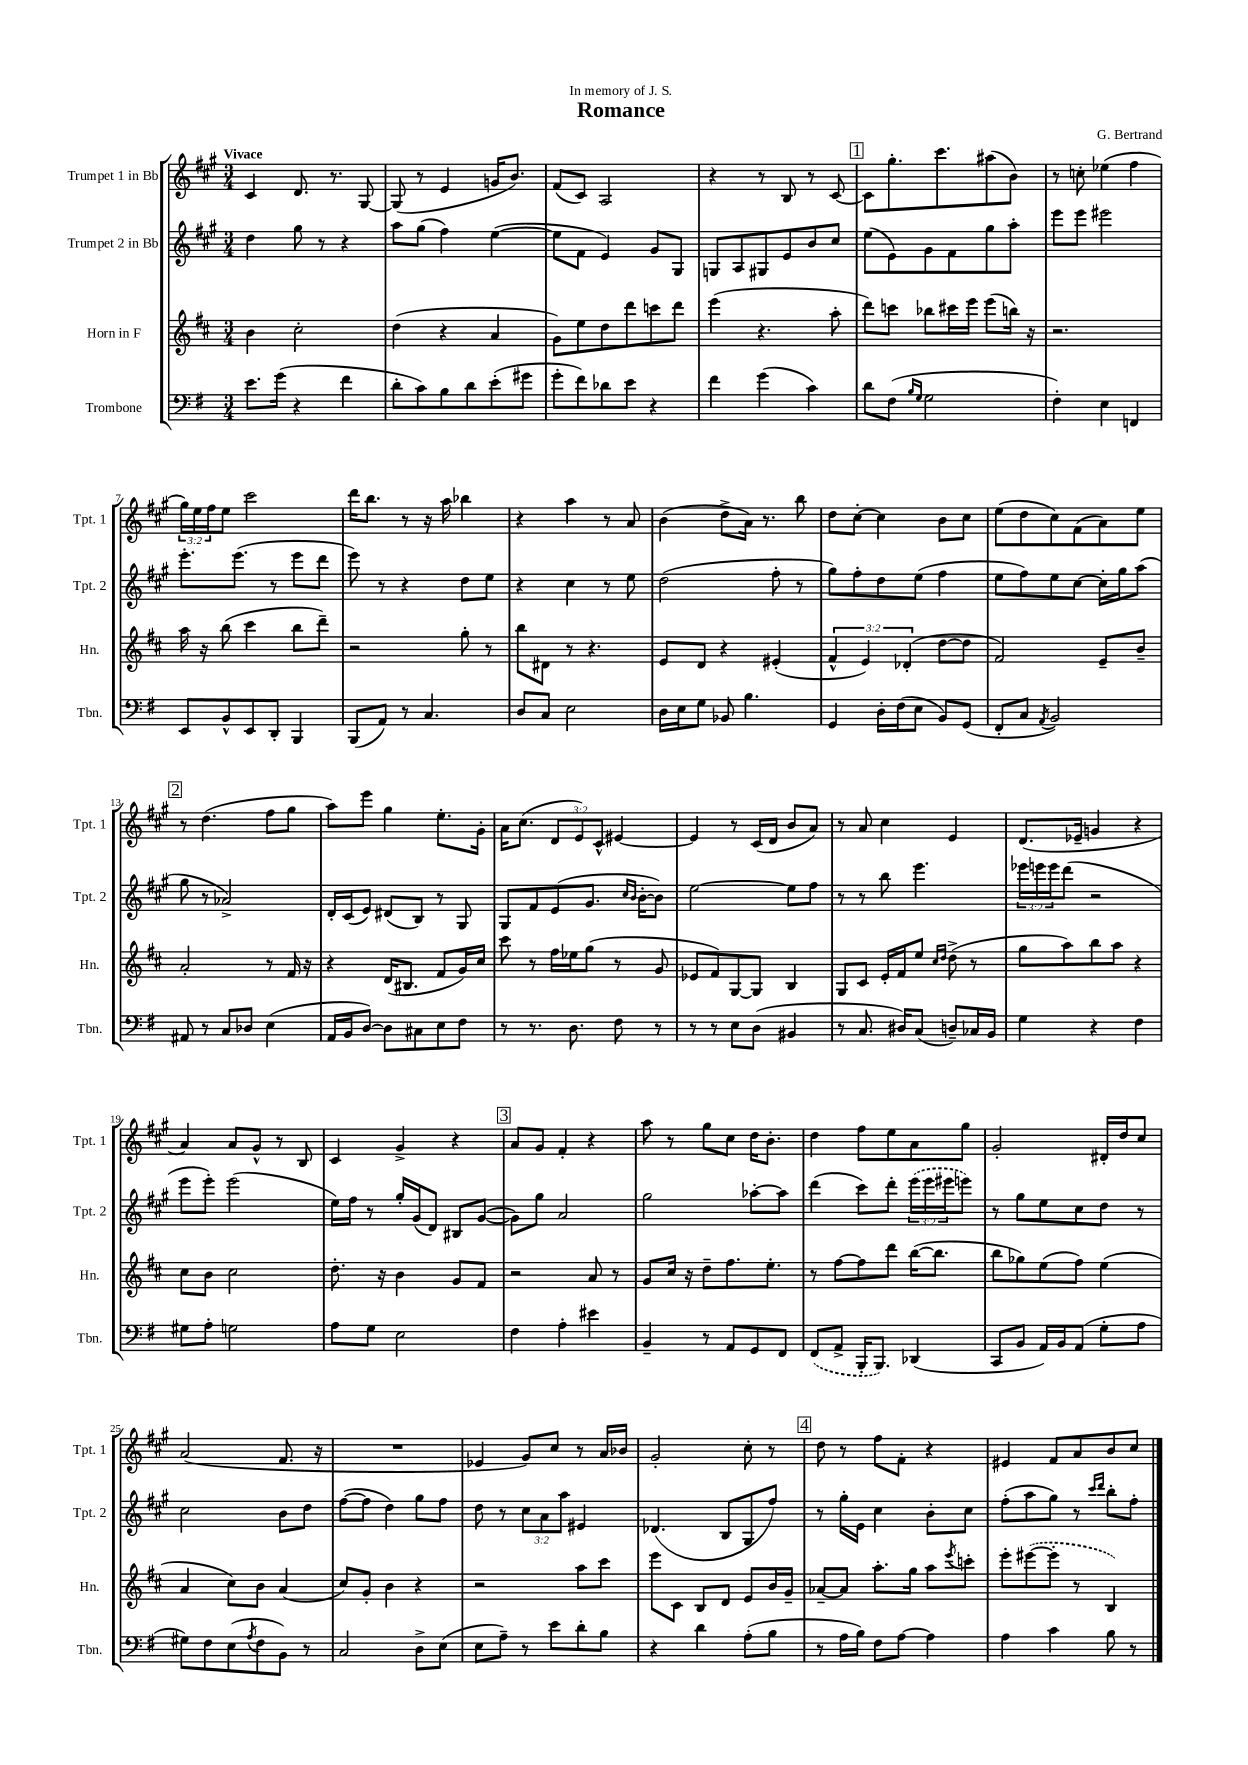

**kern	**kern	**kern	**kern
*part4	*part3	*part2	*part1
*staff4	*staff3	*staff2	*staff1
*I"Trombone	*I"Horn in F	*I"Trumpet 2 in Bb	*I"Trumpet 1 in Bb
*I'Tbn.	*I'Hn.	*I'Tpt. 2	*I'Tpt. 1
*clefF4	*clefG2	*clefG2	*clefG2
*k[f#]	*k[f#c#]	*k[f#c#g#]	*k[f#c#g#]
*M3/4	*M3/4	*M3/4	*M3/4
=1	=1	=1	=1
!	!	!	!LO:TX:a:B:t=Vivace
8.e\L	4b\	4dd\	4c#/
(16g\Jk	.	.	.
4r	2cc#'\	8gg#\	8.d/
.	.	8r	.
.	.	.	8.r
4f#\	.	4r	.
.	.	.	[8G#/
=2	=2	=2	=2
8d'\L	(4dd\	8aa\L	(8G#/]
8c\)	.	(8gg#\J	8r
8B\	4r	4ff#\)	4e/
8d\	.	.	.
(8e'\	4a/	([4ee\	16gn/KL
.	.	.	8.b/J)
8g#X\J	.	.	.
=3	=3	=3	=3
8g'\L	8g\L)	8ee\L]	(8f#/L
8f#\)	8ee\	8f#\J	8c#/J)
8d-X\	8dd\	4e/)	2A/
8e\J	8ddd\	.	.
4r	8cccn\	8g#/L	.
.	8ddd\J	8G#/J	.
=4	=4	=4	=4
4f#\	(4eee\	8Gn/L	4r
.	.	8A/	.
(4g\	4.r	8G#X/	8r
.	.	8e/	8B/
4c\)	.	8b/	8r
.	8aa'\	8cc#/J	[8c#/
!!LO:REH:place=s1:t=1
=5	=5	=5	=5
8d\L	8ddd\L)	(8ee\L	8c#\L]
(8F#\J	8cccn\J	8e\)	8.gg#'\
16qqB/LL	.	.	.
16qqG/JJ	.	.	.
2G\	8bb-X\L	8g#\	.
.	.	.	8.ccc#\
.	16ccc#X\L	8f#\	.
.	16eee\JJ	.	.
.	(8eee\L	8gg#\	(8aa#X\
.	16bbn\Jk)	8aa'\J	8b\J)
.	16r	.	.
=6	=6	=6	=6
4F#'\)	2.r	8eee\L	8r
.	.	8eee\J	8ccn'\
4E\	.	2eee#X\	(4ee-X\
4FFn/	.	.	4ff#\
!!LO:LB:g=z
=7	=7	=7	=7
8EE/L	16aa\	8.eee'\L	24gg#\LL)
.	.	.	24ee\
.	16r	.	.
.	.	.	24ff#\J
8BB^^/	(8bb\	.	8ee\J
.	.	(8.eee\J	.
8EE/	4ccc#\	.	2ccc#\
8DD'/J	.	8r	.
4BBB/	8bb\L	8eee\L	.
.	8ddd~\J)	8ddd\J	.
=8	=8	=8	=8
(8BBB/L	2r	8eee\)	16ddd\KL
.	.	.	8.bb\J
8AA/J)	.	8r	.
8r	.	4r	8r
4.C/	.	.	16r
.	.	.	16aa\
.	8gg'\	8dd\L	4bb-X\
.	8r	8ee\J	.
=9	=9	=9	=9
8D/L	8bb\L	4r	4r
8C/J	8d#X\J	.	.
2E\	8r	4cc#\	4aa\
.	4.r	.	.
.	.	8r	8r
.	.	8ee\	8a/
=10	=10	=10	=10
16D\LL	8e/L	(2dd\	(4b\
16E\J	.	.	.
8G\J	8d/J	.	.
8BB-X/	4r	.	8dd^\L
4.B\	.	.	16a\Jk)
.	.	.	8.r
.	(4e#X'/	8ff#'\	.
.	.	8r	8bb\
=11	=11	=11	=11
4GG/	6f#^^/	8gg#\L)	8dd\L
.	.	8ff#'\	[8cc#'\J
.	6e/)	.	.
16D'\LL	.	8dd\	4cc#\]
(16F#\J	.	.	.
.	(6d-X'/	.	.
8E\J	.	(8ee\J	.
8BB/L)	[8dd\L	4ff#\	8b\L
(8GG/J	8dd\J]	.	8cc#\J
=12	=12	=12	=12
8FF#'/L	2f#/)	8ee\L	(8ee\L
8C/J	.	8ff#\)	8dd\
8qAA/	.	.	.
2BB/)	.	8ee\	8cc#\)
.	.	[8cc#\J	(8f#\
.	8e~/L	16cc#'\LL]	8a\)
.	.	16gg#\J	.
.	8b~/J	(8aa\J	8ee\J
!!LO:LB:g=z
!!LO:REH:place=s1:t=2
=13	=13	=13	=13
8AA#X/	2a'/	8gg#\	8r
8r	.	8r	(4.dd\
8C/L	.	2a-X^/)	.
8D-X/J	.	.	.
(4E\	8r	.	8ff#\L
.	16f#/	.	8gg#\J
.	16r	.	.
=14	=14	=14	=14
16AA/LL	4r	16d'/LL	8aa\L)
16BB/J	.	(16c#/J	.
[8D/J)	.	8e/J)	8eee\J
8D\L]	(16d/KL	(8d#X/L	4gg#\
.	8.B#X/J	.	.
8C#X\	.	8B/J)	.
8E\	8f#/L	8r	8.ee'\L
8F#\J	16g/L)	8G#/	.
.	16cc#/JJ	.	16g#'\Jk
=15	=15	=15	=15
8r	8ccc#\	8G#/L	16a\KL
.	.	.	(8.cc#\J
8.r	8r	8f#/	.
.	16ff#\LL	(8e/	12d/L
8.D\	16ee-X\J	.	.
.	.	.	12e/)
.	(8gg\J	8.g#/J	.
.	.	.	12c#^^/J
8F#\	8r	.	[4e#X/
.	.	16qqcc#/LL	.
.	.	16qqb/JJ	.
.	.	[16b'\KL	.
8r	8g/	8b\J])	.
=16	=16	=16	=16
8r	8e-X/L	[2ee\	4e#/]
8r	8f#/)	.	.
8E\L	[8G/	.	8r
(8D\J	8G/J]	.	(16c#/LL
.	.	.	16d/JJ
4BB#X/	4B/	8ee\L]	8b/L
.	.	8ff#\J	8a/J)
=17	=17	=17	=17
8r	8G/L	8r	8r
8.C/	8c#/J	8r	8a/
.	16e'/LL	8bb\	4cc#\
16D#X/KL)	16f#/J	.	.
(8C/J	8ee/J	4.eee\	.
.	16qqcc#/LL	.	.
.	16qqdd/JJ	.	.
8Dn~/L)	(8dd^\	.	4e/
16C-X/L	8r	.	.
16BB/JJ	.	.	.
=18	=18	=18	=18
4G\	8gg\L	24eee-X\LL	(8.d/L
.	.	24eeen\	.
.	.	24eee\J	.
.	8aa\)	(8ddd\J	.
.	.	.	16e-X~/Jk
4r	8bb\	2r	4gn/
.	8aa\J	.	.
4F#\	4r	.	4r
!!LO:LB:g=z
=19	=19	=19	=19
8G#X\L	8cc#\L	8eee\L	4a/)
8A'\J	8b\J	8eee'\J)	.
2Gn\	2cc#\	(2eee\	8a/L
.	.	.	8g#^^/J
.	.	.	8r
.	.	.	8B/
=20	=20	=20	=20
8A\L	8.dd'\	16ee\LL)	4c#/
.	.	16ff#\JJ	.
8G\J	.	8r	.
.	16r	.	.
2E\	4b\	16gg#'/LL	4g#^/
.	.	(16g#/J	.
.	.	8d/J)	.
.	8g/L	8B#X/L	4r
.	8f#/J	([8g#/J	.
!!LO:REH:place=s1:t=3
=21	=21	=21	=21
4F#\	2r	8g#\L])	8a/L
.	.	8gg#\J	8g#/J
4A'\	.	2a/	4f#'/
4e#X\	8a/	.	4r
.	8r	.	.
=22	=22	=22	=22
4BB~/	8g/L	2gg#\	8aa\
.	16cc#/Jk	.	8r
.	16r	.	.
8r	8dd~\L	.	8gg#\L
8AA/L	8.ff#\	.	8cc#\J
8GG/	.	[8aa-X'\L	16dd\KL
.	8.ee'\J	.	8.b'\J
8FF#/J	.	8aa-\J]	.
=23	=23	=23	=23
(8FF#/L	8r	(4ddd\	4dd\
8AA^/J	[8ff#\L	.	.
16BBB'/KL	8ff#\]	8ccc#\L)	8ff#\L
8.BBB/J)	.	.	.
.	8ddd\J	8ddd'\J	8ee\
(4DD-X/	([16bb\KL	(24eee\LL	8a\
.	.	24eee\	.
.	8.bb\J]	.	.
.	.	24eee#X\J	.
.	.	8eeen\J)	8gg#\J
=24	=24	=24	=24
8CC/L	8bb\L	8r	2g#'/
8BB/J	8gg-X\)	8gg#\L	.
16AA/LL)	(8ee\	8ee\	.
16BB/J	.	.	.
(8AA/J	8ff#\J)	8cc#\	.
8G'\L	(4ee\	8dd\J	16d#X'/LL
.	.	.	16dd/J
8A\J	.	8r	8cc#/J
!!LO:LB:g=z
=25	=25	=25	=25
8G#X\L)	4a/	2cc#\	(2a/
8F#\	.	.	.
(8E\	8cc#\L)	.	.
8qA/	.	.	.
8F#\	8b\J	.	.
8BB\J)	(4a/	8b\L	8.f#/
8r	.	8dd\J	.
.	.	.	16r
=26	=26	=26	=26
2C/	8cc#/L)	([8ff#\L	2.r
.	8g'/J	8ff#\J]	.
.	4b\	4dd\)	.
8D^\L	4r	8gg#\L	.
(8E\J	.	8ff#\J	.
=27	=27	=27	=27
8E\L	2r	8dd\	4e-X/
8A~\J)	.	8r	.
8r	.	12cc#\L	8g#/L)
.	.	12a\	.
8e\L	.	.	8cc#/J
.	.	12aa\J	.
8d'\	8aa\L	4e#X/	8r
8B\J	8ccc#\J	.	16a/LL
.	.	.	16b-X/JJ
=28	=28	=28	=28
4r	8eee\L	(4.d-X/	2g#'/
.	8c#\J	.	.
4d\	8B/L	.	.
.	8d/J	8B/L	.
(8A'\L	8e/L	8G#/	8cc#'\
8B\J	16b/L	8ff#/J)	8r
.	16g~/JJ	.	.
!!LO:REH:place=s1:t=4
=29	=29	=29	=29
8r	[8a-X~/L	8r	8dd\
16A\LL	8a-/J]	16gg#'\LL	8r
16B\JJ)	.	16e\JJ	.
8F#\L	8.aa'\L	4cc#\	8ff#\L
[8A\J	.	.	8f#'\J
.	16gg\Jk	.	.
4A\]	8aa\L	8b'\L	4r
.	8qeee/	.	.
.	8cccn'\J	8cc#\J	.
=30	=30	=30	=30
4A\	8eee'\L	(8ff#'\L	4e#X/
.	([8eee#X\	8aa\	.
4c\	8eee#'\J]	8gg#\J)	8f#/L
.	8r	8r	8a/
.	.	16qqccc#/LL	.
.	.	16qqddd/JJ	.
8B\	4B/)	8bb'\L	8b/
8r	.	8ff#'\J	8cc#/J
==	==	==	==
*-	*-	*-	*-
